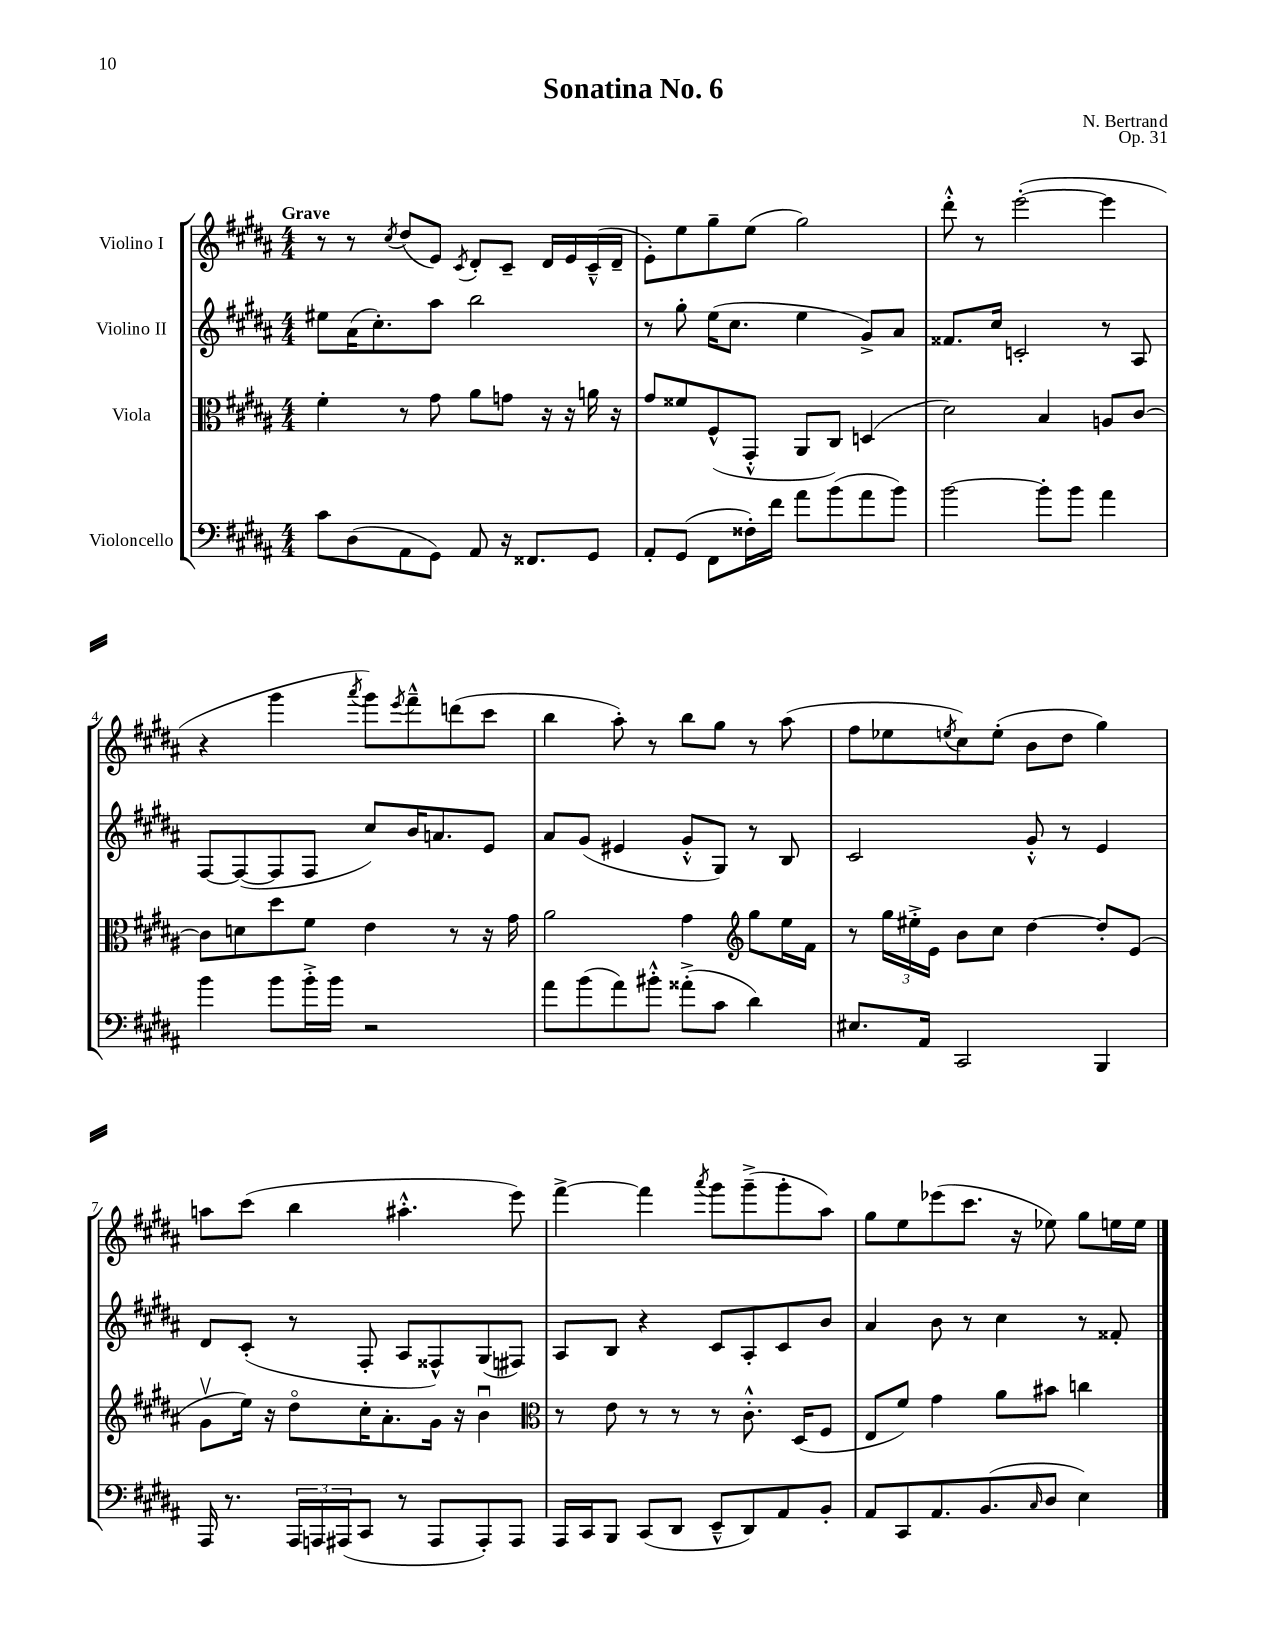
\header { title = "Sonatina No. 6" composer = "N. Bertrand" opus = "Op. 31" }
<<
\new StaffGroup <<
\new Staff = "s0" \with { instrumentName = "Violino I" } {
    \clef treble \key b \major \numericTimeSignature \time 4/4 \tempo "Grave"
    r8 r8 \acciaccatura { cis''8 } dis''8( e'8) \acciaccatura { cis'8 } dis'8-. cis'8-- dis'16 e'16 cis'16---^( dis'16-- |
    e'8-.) e''8 gis''8-- e''8( gis''2) |
    dis'''8-.-^ r8 e'''2~-.( e'''4 |
    r4 gis'''4 \acciaccatura { ais'''8 } gis'''8) \acciaccatura { e'''8 } fis'''8---^ d'''8( cis'''8 |
    b''4 ais''8-.) r8 b''8 gis''8 r8 ais''8( |
    fis''8 ees''8 \acciaccatura { e''8 } cis''8) e''8-.( b'8 dis''8 gis''4) |
    a''8 cis'''8( b''4 ais''4.-.-^ e'''8) |
    fis'''4~-> fis'''4 \acciaccatura { ais'''8 } gis'''8 gis'''8--->( gis'''8-. ais''8) |
    gis''8 e''8 ees'''8( cis'''8. r16 ees''8) gis''8 e''16 e''16 \bar "|." |
}
\new Staff = "s1" \with { instrumentName = "Violino II" } {
    \clef treble \key b \major \numericTimeSignature \time 4/4
    eis''8 ais'16( cis''8.-.) ais''8 b''2 |
    r8 gis''8-. e''16( cis''8. e''4 gis'8->) ais'8 |
    fisis'8. cis''16 c'2-. r8 ais8 |
    fis8~ fis8~( fis8 fis8 cis''8) b'16 a'8. e'8 |
    ais'8 gis'8( eis'4 gis'8-.-^ gis8) r8 b8 |
    cis'2 gis'8-.-^ r8 e'4 |
    dis'8 cis'8-.( r8 fis8-. ais8 fisis8-^) gis8( fis8) |
    ais8 b8 r4 cis'8 ais8-. cis'8 b'8 |
    ais'4 b'8 r8 cis''4 r8 fisis'8-. \bar "|." |
}
\new Staff = "s2" \with { instrumentName = "Viola" } {
    \clef alto \key b \major \numericTimeSignature \time 4/4
    fis'4-. r8 gis'8 ais'8 g'8 r16 r16 a'16 r16 |
    gis'8 fisis'8 fis8-^( gis,8-.-^ ais,8 cis8) d4( |
    dis'2) b4 a8 cis'8~ |
    cis'8 d'8 dis''8 fis'8 e'4 r8 r16 gis'16 |
    ais'2 gis'4 \clef treble gis''8 e''16 fis'16 |
    r8 \tuplet 3/2 { gis''16 eis''16-.-> e'16 } b'8 cis''8 dis''4~ dis''8-. e'8( |
    gis'8\upbow e''16) r16 dis''8\flageolet cis''16-. ais'8.-. gis'16 r16 b'4\downbow |
    \clef alto r8 e'8 r8 r8 r8 cis'8.-.-^ dis16( fis8 |
    e8 fis'8) gis'4 ais'8 bis'8 c''4 \bar "|." |
}
\new Staff = "s3" \with { instrumentName = "Violoncello" } {
    \clef bass \key b \major \numericTimeSignature \time 4/4
    cis'8 dis8( ais,8 gis,8) ais,8 r16 fisis,8. gis,8 |
    ais,8-. gis,8( fis,8 fisis16-.) fis'16 ais'8 b'8( ais'8 b'8) |
    b'2~ b'8-. b'8 ais'4 |
    b'4 b'8 b'16-.-> b'16 r2 |
    ais'8 b'8( ais'8) bis'8-.-^ aisis'8-.->( cis'8 dis'4) |
    eis8. ais,16 cis,2 b,,4 |
    ais,,16 r8. \tuplet 3/2 { ais,,16 a,,16 ais,,16( } cis,8 r8 ais,,8 ais,,8-.) ais,,8 |
    ais,,16 cis,16 b,,8 cis,8( dis,8 e,8---^ dis,8) ais,8 b,8-. |
    ais,8 cis,8 ais,8. b,8.( \grace { cis16 } dis8 e4) \bar "|." |
}
>>
>>
